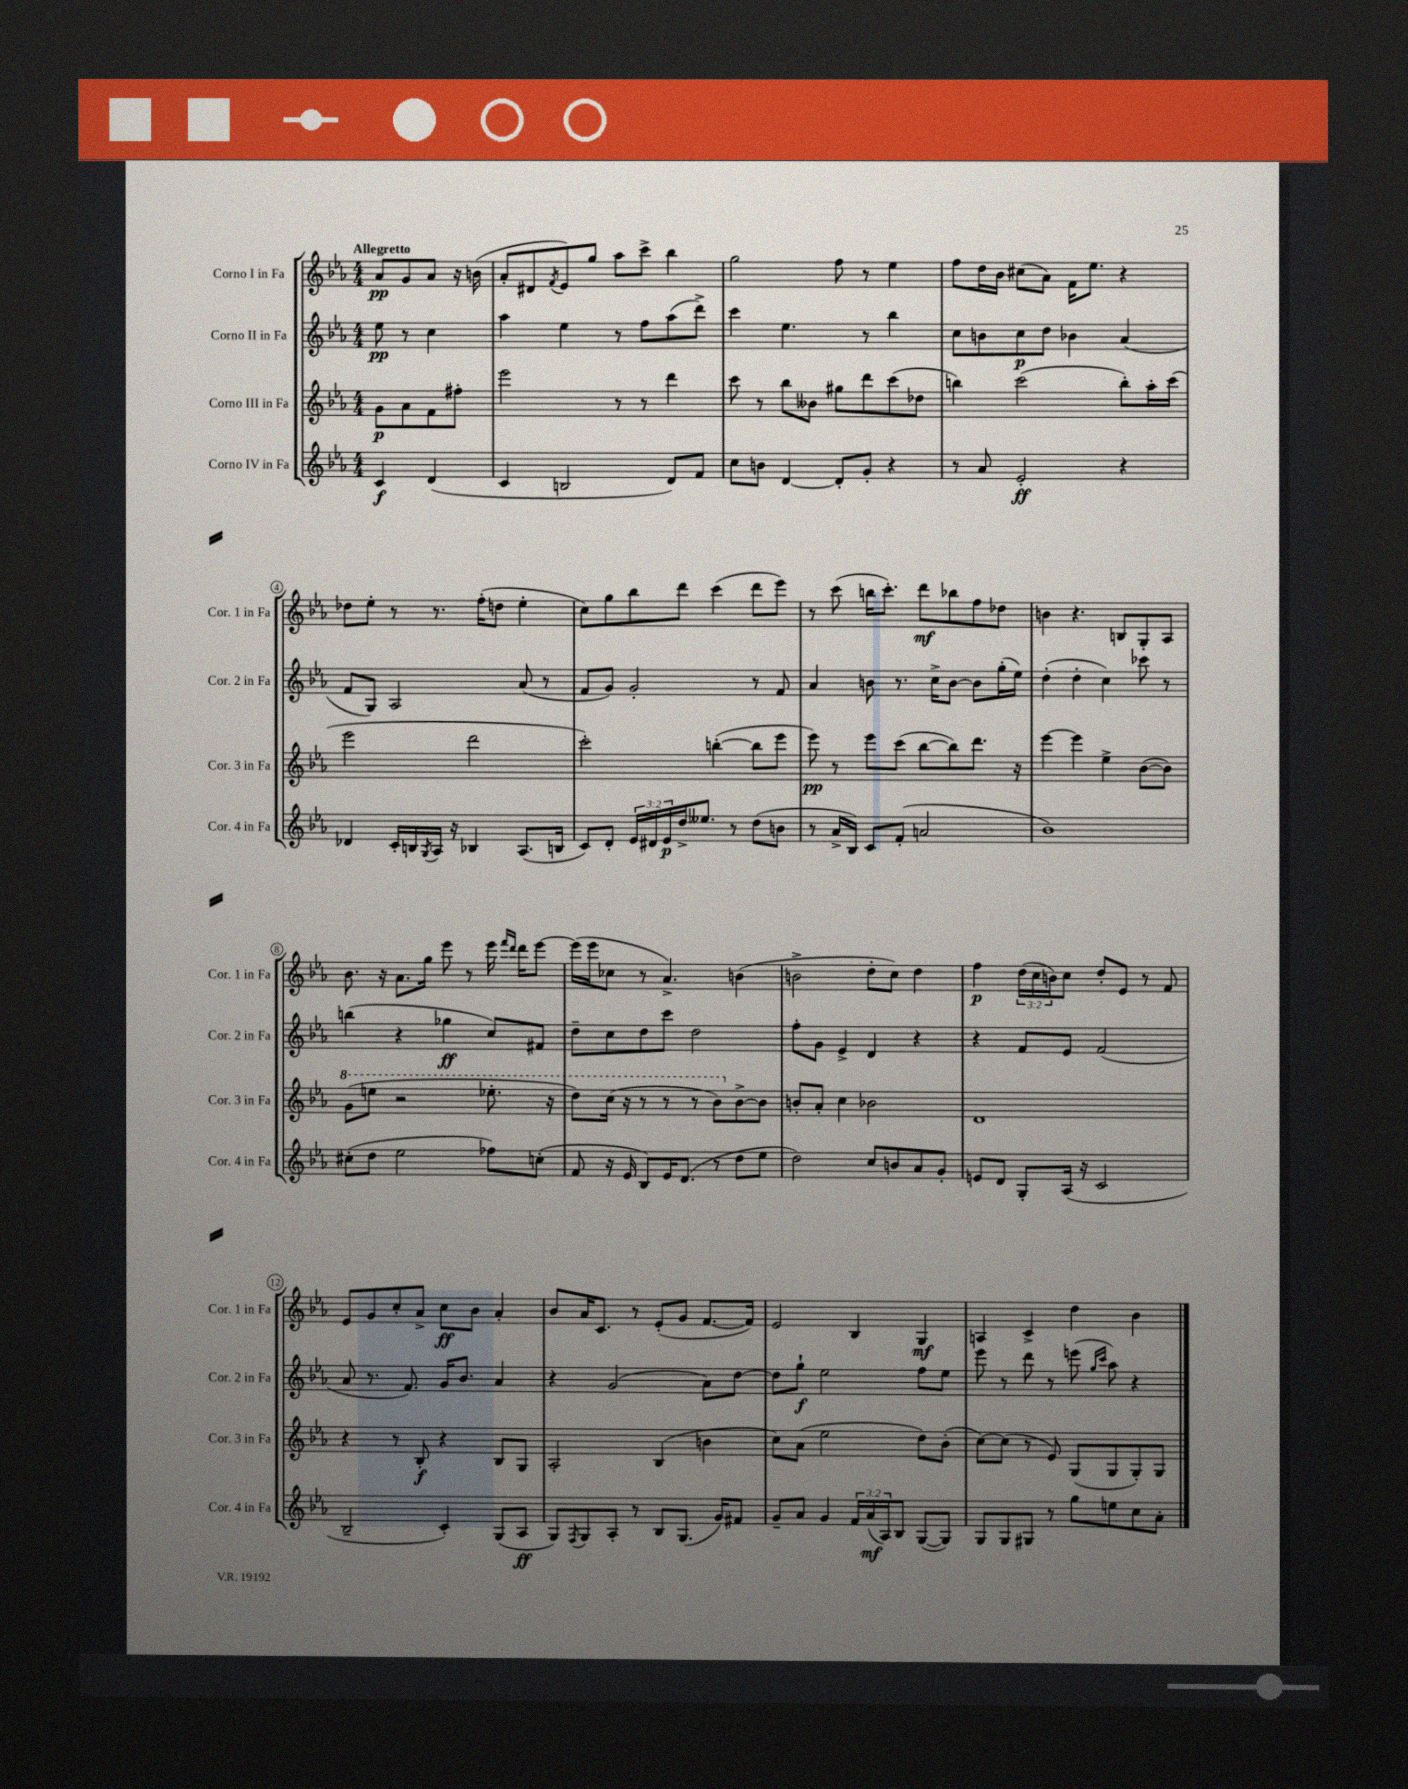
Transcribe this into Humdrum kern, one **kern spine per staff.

**kern	**kern	**kern	**kern
*staff4	*staff3	*staff2	*staff1
*clefG2	*clefG2	*clefG2	*clefG2
*k[b-e-a-]	*k[b-e-a-]	*k[b-e-a-]	*k[b-e-a-]
*M4/4	*M4/4	*M4/4	*M4/4
4c	8g	8ee-	8a-
.	8a-	8r	8g
(4d	8f	4cc	8a-
.	8ff#'	.	16r
.	.	.	(16b
=	=	=	=
4c	2eee-	4aa-	8a-'
.	.	.	8d#
.	.	.	8qf
2B	.	4ee-	8e-)
.	.	.	8gg
.	8r	8r	8aa-
.	8r	8ff	8ccc^
8d)	4ddd	(8aa-	4bb-
8f	.	8ddd^)	.
=	=	=	=
8cc	8ccc	4ccc	2gg
8b	8r	.	.
[4d	8bb-	4.ee-	.
.	8b--	.	.
8d']	8gg#	.	8ff
8g'	8ddd	8r	8r
4r	(8ccc	4bb-	4ee-
.	8dd-	.	.
=	=	=	=
8r	4bb)	8cc	8ff
8a-	.	8b	16dd
.	.	.	16b-
2e-'	(2ccc	8cc	(8cc#
.	.	8dd	8a-)
.	.	4b-	16f
.	.	.	8.ee-
4r	8bb')	(4a-	4r
.	16aa-'	.	.
.	(16ccc	.	.
=	=	=	=
4d-	2eee-	8f	8dd-
.	.	8G)	8ee-'
16c'	.	2A-	8r
16B	.	.	.
8qG	.	.	.
16A-	.	.	8.r
16r	.	.	.
4B-	2ddd	.	.
.	.	.	(16ff'
.	.	.	8dd
(8.A-	.	(8a-	4ee-'
.	.	8r	.
16B	.	.	.
=	=	=	=
8c)	2ccc')	8f	8cc)
8d'	.	8g)	8gg
24e-	.	2g'	8bb-
24d#	.	.	.
24e-	.	.	.
16dd^	.	.	8ddd
8.ee--	.	.	.
.	([4bb'	.	(4ccc
8r	.	.	.
(8dd	8bb]	8r	8ddd
8b	8eee-	8f	8eee-)
=	=	=	=
8r	8eee-)	4a-	8r
16a-^	8r	.	(8ccc
16B-)	.	.	.
8c	8eee-	8b	16bb
.	.	.	8.ccc')
(8f'	(8ccc	8.r	.
2a	[8bb-	.	8ddd
.	.	16cc^	.
.	8bb-])	[8b	8bb-
.	8.ddd	8b]	8ff
.	.	(16gg'	8dd-
.	16r	16ee-)	.
=	=	=	=
1b-)	[4eee-	(4dd'	4b
.	4eee-]	4dd'	4.r
.	4ee-^	4cc)	.
.	.	.	8B
.	([8b-	8ccc-	8G'
.	8b-])	8r	8A-
=	=	=	=
(8cc#'	(8gg	(4bb	8.b-
8dd	8eee	.	.
.	.	.	16r
2ee-	2r	4r	8.a-
.	.	.	16gg
.	.	4gg-	8eee-
.	.	.	8r
8ff-)	8.eee-'	8cc)	16eee-
.	.	.	16qqfff
.	.	.	16qqddd
.	.	.	16ddd
(8cc'	.	8f#	[8eee-
.	16r	.	.
=	=	=	=
8f	8ddd)	8dd~	(16eee-]
.	.	.	16eee-
16r	(16ccc	8cc	8cc-
16e-	16r	.	.
8B-)	8r	8dd	8r
16e-	8r	8ccc	4.a-^)
(8.d	.	.	.
.	8r	2dd	.
8r	8bb-)	.	.
8dd	[8b-^	.	(4b
8ee-	8b-]	.	.
=	=	=	=
2dd)	8b'	8ff'	2b^
.	8a-'	8g	.
.	4cc	4e-^	.
8cc	2b-	4d	8dd'
8b	.	.	8cc)
8a-	.	4r	4dd
8g'	.	.	.
=	=	=	=
8e	1d	4r	4ff
8d	.	.	.
8G'	.	8f	(24dd
.	.	.	24cc
.	.	.	24b)
(16A-	.	8e-	8cc
16r	.	.	.
2c	.	(2f	8dd'
.	.	.	8e-
.	.	.	8r
.	.	.	8f
=	=	=	=
2B-~	4r	8a-	8e-
.	.	8.r	8g
.	8r	.	8cc'
.	.	8.f)	.
.	8B-'	.	8a-^
4c')	4r	16g	8cc
.	.	8.b-	.
.	.	.	8b-
(8G	8B-	4a-	4a-'
8A-	8G	.	.
=	=	=	=
8G)	2A-'	4r	8b-
8qF	.	.	.
8G	.	.	16a-
.	.	.	8.c
8A-'	.	(2g	.
8r	.	.	8r
8B-	(4B-	.	(8e-'
(8.G	.	.	8g
.	4b	8a-)	[8.f
16g)	.	.	.
8f#	.	[8dd	.
.	.	.	16f])
=	=	=	=
8g~	8cc)	8dd]	2e-
8a-	(8a-	8gg`	.
4g	2ee-	2ee-	.
24f	.	.	4B-
(24a-	.	.	.
24A-)	.	.	.
8B-	.	.	.
([8G	8dd)	8ff	4G
8G])	(8b-'	8ee-	.
=	=	=	=
8G	[8cc)	8eee-	4A
8G	(8cc]	8r	.
8G#	8r	8ddd	4c^
8r	8e-)	8r	.
8gg	(8G	(8eee	4dd
.	.	16qqgg	.
.	.	16qqccc	.
8ee	8G	8aa-)	.
8cc	8G')	4r	4b-
8a-'	8G	.	.
==	==	==	==
*-	*-	*-	*-
